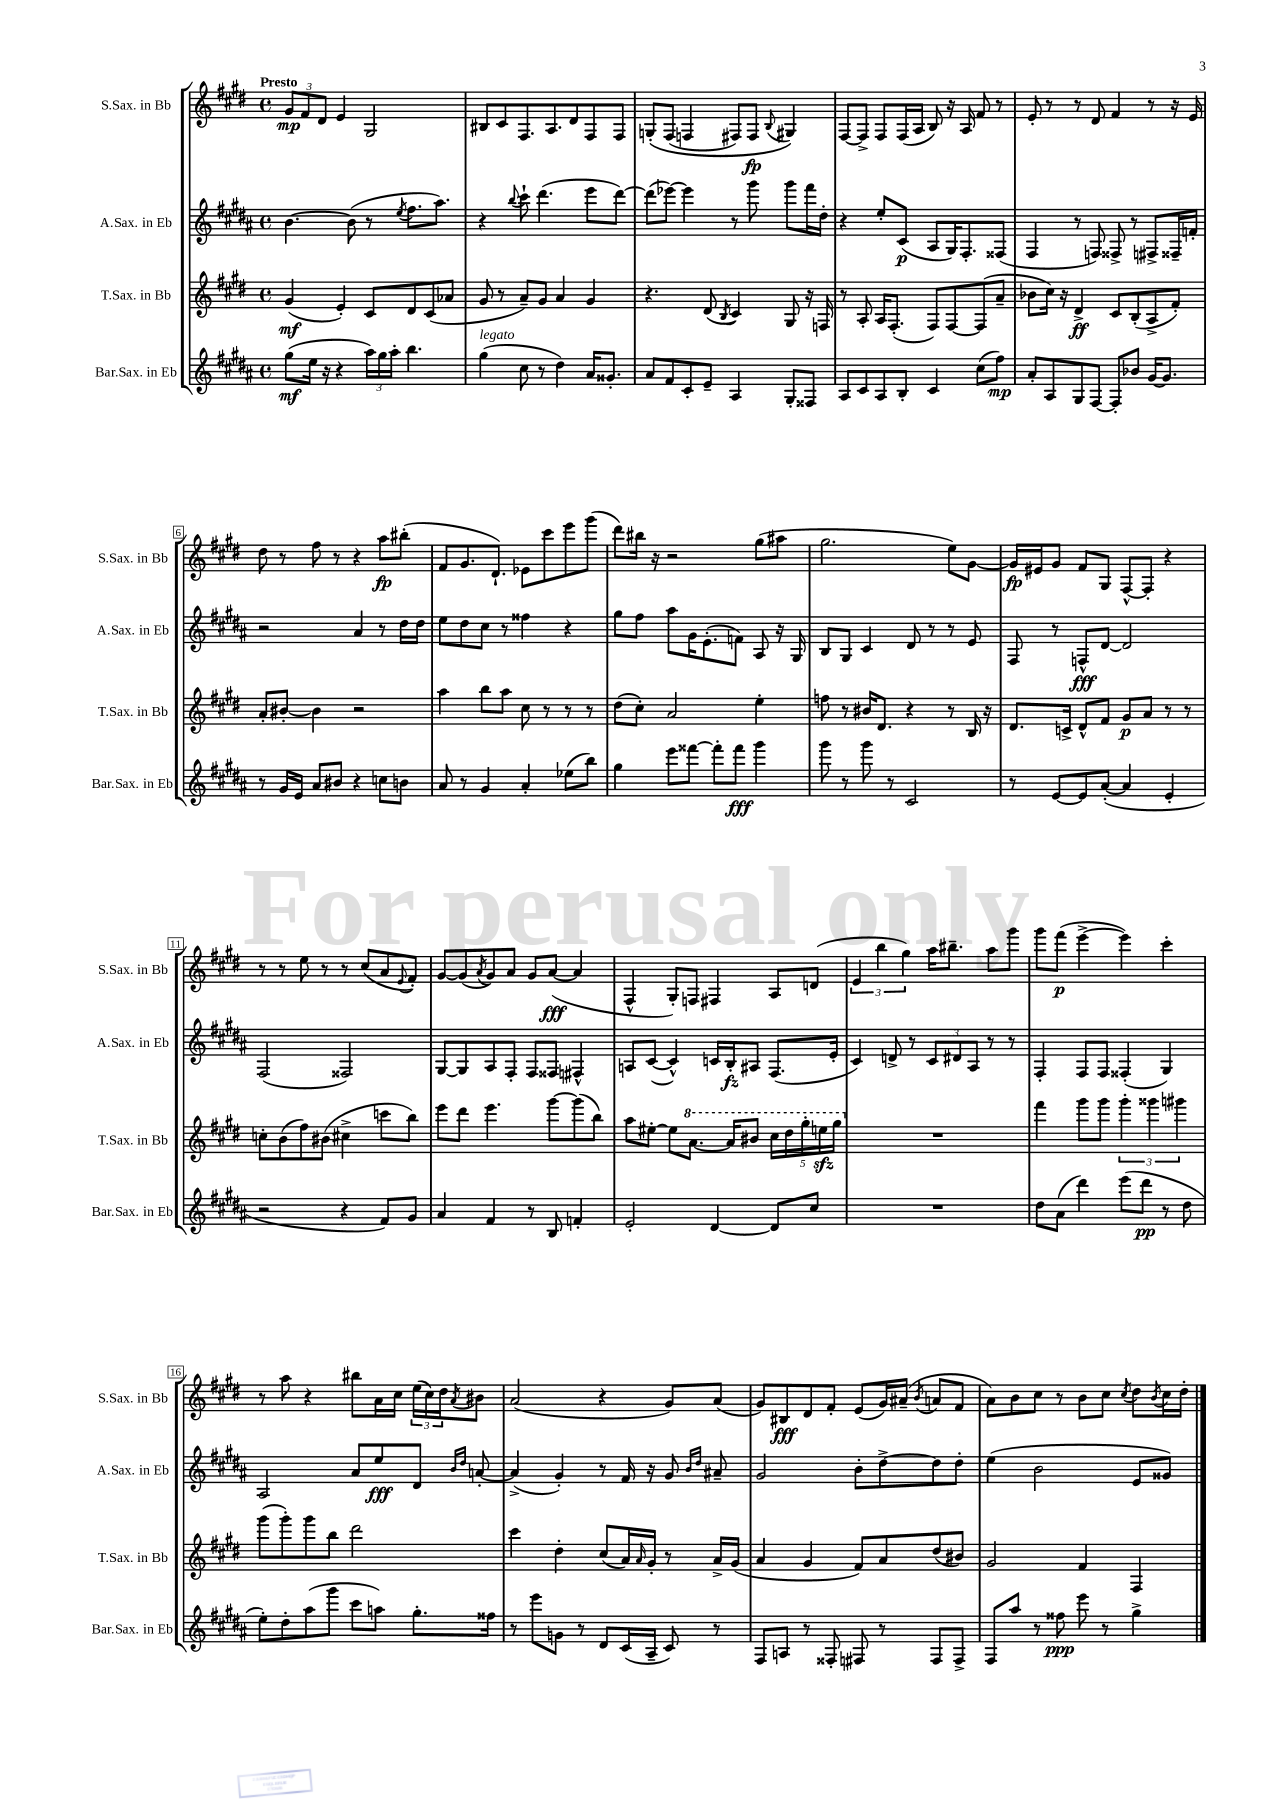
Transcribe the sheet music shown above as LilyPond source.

<<
\new StaffGroup <<
\new Staff = "s0" \with { instrumentName = "S.Sax. in Bb" shortInstrumentName = "S.Sax. in Bb" } {
    \clef treble \key e \major \defaultTimeSignature \time 4/4 \tempo "Presto"
    \tuplet 3/2 { gis'8\mp fis'8 dis'8 } e'4 gis2 |
    bis8 cis'8 fis8. a8. dis'8 fis8 fis8 |
    g8-.\( fis8( f4 fis8) fis8\fp \appoggiatura { b8 } gis4\) |
    fis8~ fis8-> fis8 fis16( a16 b8) r16 a16 fis'8 r8 |
    e'8-. r8 r8 dis'8 fis'4 r8 r16 e'16 |
    dis''8 r8 fis''8 r8 r4 a''8\fp bis''8-.( |
    fis'8 gis'8. dis'8.-!) ees'8 cis'''8 e'''8 gis'''8( |
    dis'''8) bis''16 r16 r2 gis''8( ais''8 |
    gis''2. e''8) gis'8~ |
    gis'16\fp eis'16 gis'8 fis'8 gis8 fis8~-^ fis8-. r4 |
    r8 r8 e''8 r8 r8 cis''8( a'8 \appoggiatura { e'8 } fis'8-.) |
    gis'8~ gis'8( \acciaccatura { a'8 } gis'8) a'8 gis'8 a'8~\fff( a'4 |
    fis4-^ gis8-.) f8 fis4 a8 d'8( |
    \tuplet 3/2 { e'4 b''4 gis''4) } a''16 bis''8.-- a''8 gis'''8 |
    gis'''8 fis'''8\p( e'''4~-> e'''4) cis'''4-. |
    r8 a''8 r4 bis''8 a'16 cis''16 \tuplet 3/2 { e''16( cis''16) dis''16 } \acciaccatura { a'8 } bis'8 |
    a'2( r4 gis'8) a'8( |
    gis'8) bis8\fff dis'8 fis'8-. e'8( gis'16) ais'16--( \acciaccatura { b'8 } a'8 fis'8 |
    a'8) b'8 cis''8 r8 b'8 cis''8 \acciaccatura { cis''8 } dis''8 \acciaccatura { b'8 } cis''16 dis''16-. \bar "|." |
}
\new Staff = "s1" \with { instrumentName = "A.Sax. in Eb" shortInstrumentName = "A.Sax. in Eb" } {
    \clef treble \key b \major \defaultTimeSignature \time 4/4
    b'4.~ b'8( r8 \acciaccatura { e''8 } fis''8. ais''8.) |
    r4 \appoggiatura { b''8 } cis'''8-! dis'''4.( e'''8 dis'''8~) |
    dis'''8( ees'''8~) ees'''4 r8 gis'''8 gis'''8 fis'''16 dis''16-. |
    r4 e''8-. cis'8\p( ais8 gis16) fis8.-. fisis8( |
    fis4 r8 f8) fisis8-> r8 fis8-> fisis16-- f'16-. |
    r2 ais'4 r8 dis''16 dis''16 |
    e''8 dis''8 cis''8 r8 fisis''4 r4 |
    gis''8 fis''8 ais''8 gis'16 e'8.-.( f'8) ais8 r16 gis16 |
    b8 gis8 cis'4 dis'8 r8 r8 e'8 |
    fis8 r8 f8-^\fff dis'8~ dis'2 |
    fis2( fisis2) |
    gis8~ gis8 ais8 fis8-. fis8 fisis8 fis4-^ |
    a8 cis'8~( cis'4-^) c'16 b16-.\fz ais8 fis8.( e'16-. |
    cis'4) d'8-> r8 \tuplet 3/2 { cis'8 dis'8 ais8 } r8 r8 |
    fis4-. fis8 fis8 fisis4-.( gis4) |
    ais2 ais'8 e''8\fff dis'8 \grace { b'16 dis''16 } a'8~-. |
    a'4->( gis'4-.) r8 fis'16 r16 gis'8 \grace { b'16 dis''16 } ais'8-- |
    gis'2 b'8-. dis''8~-> dis''8 dis''8-. |
    e''4( b'2 e'8 gisis'8) \bar "|." |
}
\new Staff = "s2" \with { instrumentName = "T.Sax. in Bb" shortInstrumentName = "T.Sax. in Bb" } {
    \clef treble \key e \major \defaultTimeSignature \time 4/4
    gis'4\mf( e'4-.) cis'8 dis'8 cis'8( aes'8 |
    gis'8 r8 a'8--) gis'8 a'4 gis'4 |
    r4. dis'8( \acciaccatura { b8 } cis'4) gis8 r16 f16 |
    r8 a8-. a16 fis8.-.( fis8) fis8~ fis8( a'8-- |
    bes'8 cis''16) r16 dis'4->\ff cis'8 b8-.( a8-> fis'8-.) |
    a'8-. bis'8~-. bis'4 r2 |
    a''4 b''8 a''8 cis''8 r8 r8 r8 |
    dis''8( cis''8-.) a'2 e''4-. |
    f''8 r8 bis'16 dis'8. r4 r8 b16 r16 |
    dis'8. c'16-> dis'8-^ fis'8 gis'8\p a'8 r8 r8 |
    c''8-. b'8( fis''8) bis'8( cis''4-> c'''8 b''8) |
    e'''8 dis'''8 e'''4. gis'''8~ gis'''8( b''8) |
    a''8 eis''8~-. eis''8 \ottava #1 a''8.~ a''16 bis''8 \tuplet 5/4 { cis'''16 dis'''16 gis'''16-. e'''!16\sfz gis'''16 \ottava #0 } |
    R1 |
    fis'''4 gis'''8 gis'''8 \tuplet 3/2 { gis'''4-. gisis'''4 gis'''4 } |
    gis'''8( gis'''8-.) gis'''8 b''8 dis'''2 |
    cis'''4 dis''4-. cis''8( a'16) \grace { a'16 } gis'16-. r8 a'16-> gis'16( |
    a'4 gis'4 fis'8) a'8 dis''8( bis'8) |
    gis'2 fis'4 fis4 \bar "|." |
}
\new Staff = "s3" \with { instrumentName = "Bar.Sax. in Eb" shortInstrumentName = "Bar.Sax. in Eb" } {
    \clef treble \key b \major \defaultTimeSignature \time 4/4
    gis''8\mf( e''16 r16 r4 \tuplet 3/2 { ais''16) gis''16 ais''16-. } b''4. |
    gis''4^\markup { \italic "legato" }( cis''8 r8 dis''4) ais'16 gisis'8.-. |
    ais'8 fis'8 cis'8-. e'8-- ais4 gis8-. fisis8 |
    ais8 cis'8 ais8 b8-. cis'4 cis''8( fis''8\mp) |
    ais'8-. ais8 gis8 fis8~ fis8-. bes'8 gis'16~ gis'8. |
    r8 gis'16 e'16 ais'8 bis'8 r4 c''8 b'8 |
    ais'8 r8 gis'4 ais'4-. ees''8( b''8) |
    gis''4 e'''8 fisis'''8~ fisis'''8-. fisis'''8\fff gis'''4 |
    gis'''8 r8 gis'''8 r8 cis'2 |
    r8 e'8~ e'8 ais'8~-.( ais'4 e'4-. |
    r2 r4 fis'8) gis'8 |
    ais'4 fis'4 r8 b8 f'4-. |
    e'2-. dis'4~ dis'8 cis''8 |
    R1 |
    dis''8 ais'8( dis'''4) e'''8( dis'''8\pp r8 dis''8 |
    e''8-.) dis''8-. ais''8( gis'''8 cis'''8 a''8) gis''8.-. fisis''16 |
    r8 e'''8 g'8 r8 dis'8 cis'16( ais16-- cis'8) r8 |
    fis8 a8 r8 fisis8-. fis8 r8 fis8 fis8-> |
    fis8 ais''8 r8 fisis''8\ppp e'''8 r8 gis''4-> \bar "|." |
}
>>
>>
\layout { \context { \Score \override BarNumber.stencil = #(make-stencil-boxer 0.1 0.3 ly:text-interface::print) } }
